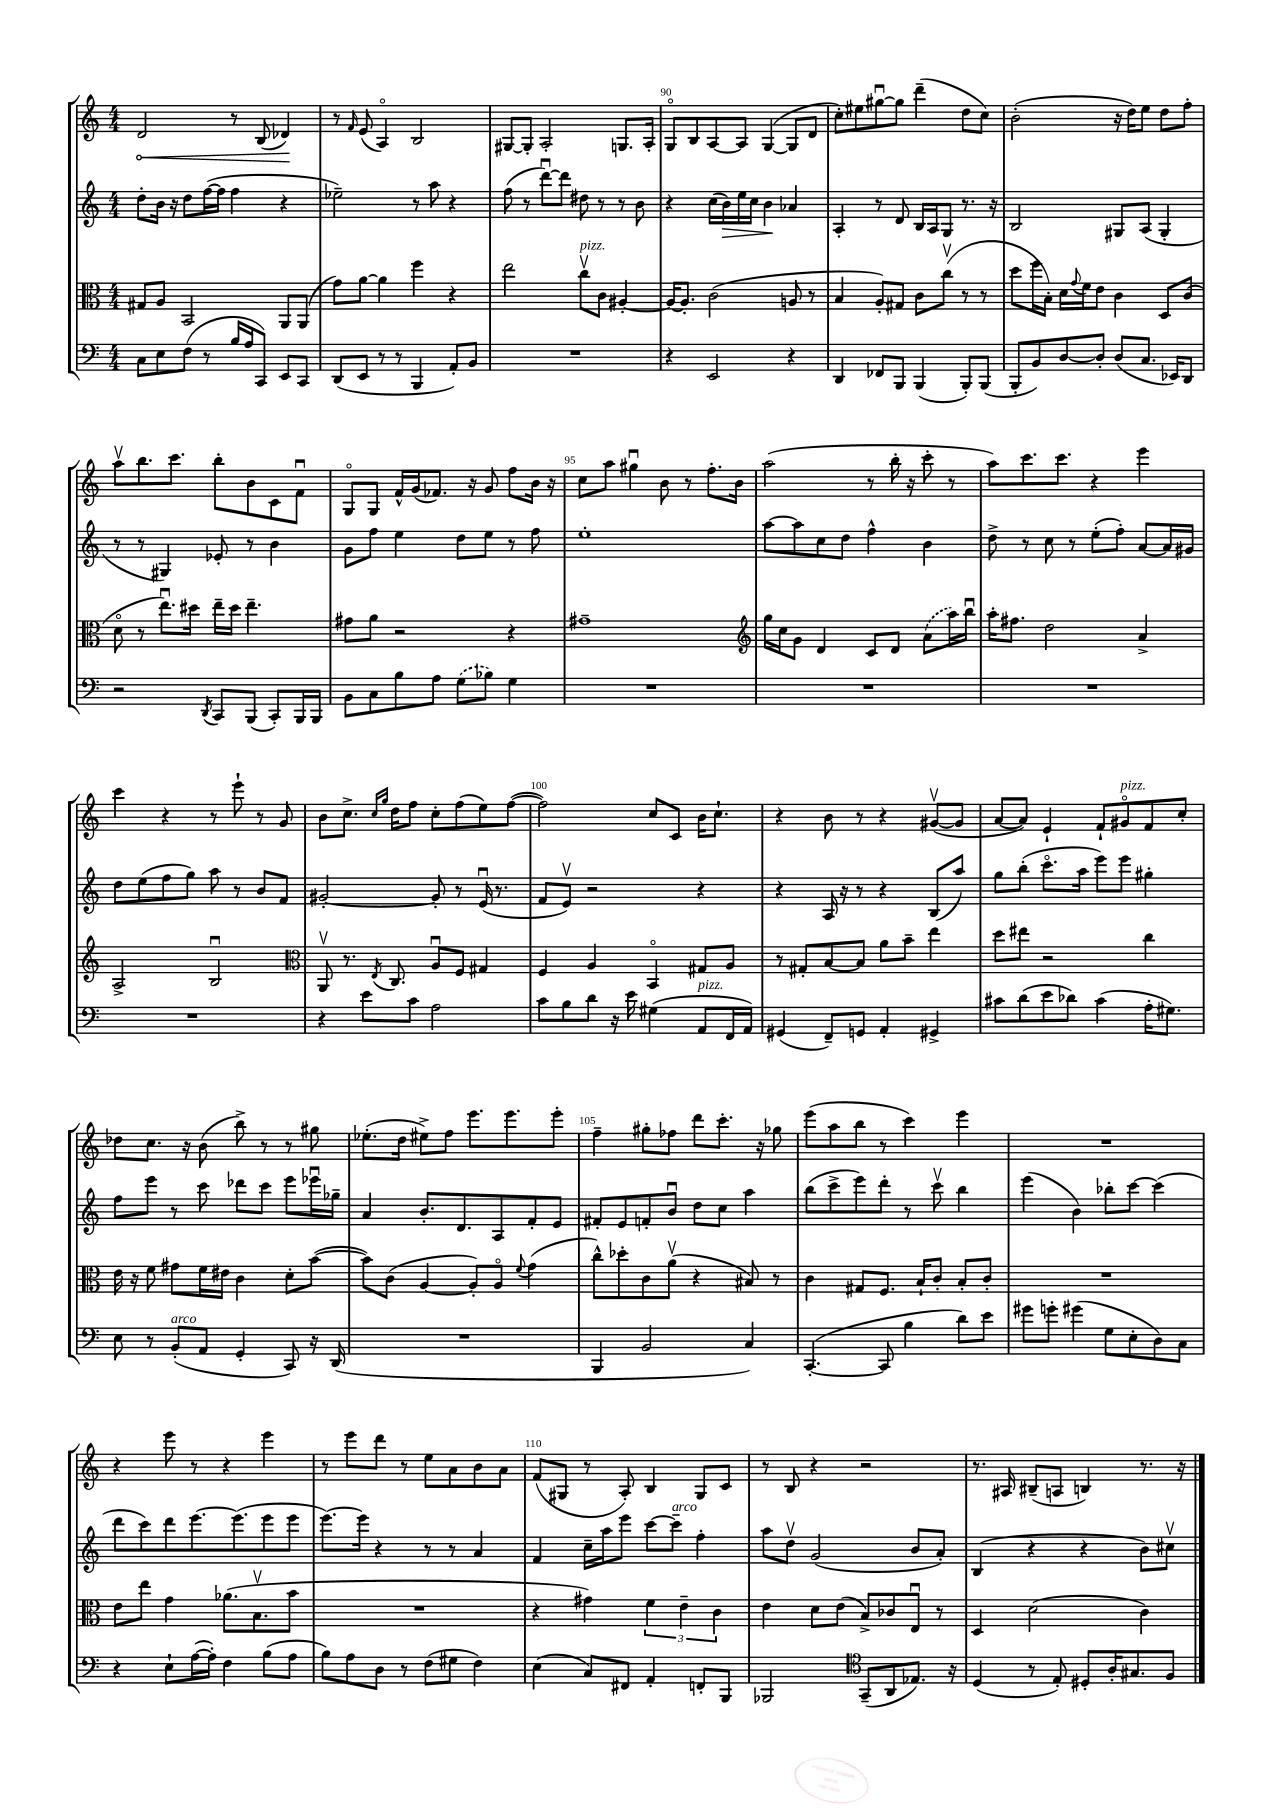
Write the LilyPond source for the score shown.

<<
\new StaffGroup <<
\new Staff = "s0" {
    \clef treble \key c \major \numericTimeSignature \time 4/4
    \once \override Hairpin.circled-tip = ##t d'2\< r8 b8( des'4\!) |
    r8 \grace { f'16 } e'8( a4\flageolet) b2 |
    gis8~ gis8-. a2-. g8. a16-. |
    g8\flageolet b8 a8~ a8 g4~( g8 d'8 |
    c''8-.) eis''8 gis''8~\downbow gis''8 d'''4--( d''8 c''8) |
    b'2-.( r16 d''16) e''8 d''8 f''8-. |
    a''8\upbow b''8. c'''8. b''8-. b'8 c'8 f'8\downbow |
    g8\flageolet g8 f'16-^ g'16( fes'8.) r16 g'8 f''8 b'16 r16 |
    c''8 a''8 gis''4\downbow b'8 r8 f''8.-. b'16 |
    a''2( r8 b''16-. r16 c'''8-. r8 |
    a''8) c'''8. c'''8. r4 e'''4 |
    c'''4 r4 r8 e'''8-! r8 g'8 |
    b'8 c''8.-> \grace { c''16 g''16 } d''16 f''8 c''8-. f''8( e''8) f''8~( |
    f''2) c''8 c'8 b'16 c''8.-! |
    r4 b'8 r8 r4 gis'8~\upbow( gis'8 |
    a'8~ a'8) e'4-! f'8-! gis'8\flageolet^\markup { \italic "pizz." } f'8 c''8-. |
    des''8 c''8. r16 b'8( b''8->) r8 r8 gis''8 |
    ees''8.-.( d''16 eis''8->) f''8 e'''8. e'''8. e'''8-. |
    f''4-- gis''8-. fes''8 d'''8 c'''8.-. r16 ges''8 |
    e'''8( a''8 b''8 r8 c'''4) e'''4 |
    R1 |
    r4 e'''8 r8 r4 e'''4 |
    r8 e'''8 d'''8 r8 e''8 a'8 b'8 a'8 |
    f'8( gis8 r8 a8-.) b4 gis8 c'8 |
    r8 b8 r4 r2 |
    r8. ais16 bis8--( a8 b4) r8. r16 \bar "|." |
}
\new Staff = "s1" {
    \clef treble \key c \major \numericTimeSignature \time 4/4
    d''8-. b'16 r16 d''8 f''16~( f''16 f''4 r4 |
    ees''2--) r8 a''8 r4 |
    f''8( r8 d'''8~\downbow) d'''8 dis''8 r8 r8 b'8 |
    r4 c''16( b'16\>) e''16 c''16 b'4\! aes'4 |
    a4-. r8 d'8 b16 a16 g8 r8. r16 |
    b2 gis8 a8( gis4-. |
    r8 r8 gis4) ees'8-. r8 b'4 |
    g'8 f''8 e''4 d''8 e''8 r8 f''8 |
    e''1-. |
    a''8~ a''8 c''8 d''8 f''4-^ b'4 |
    d''8-> r8 c''8 r8 e''8-.( f''8-.) a'8~ a'16 gis'16 |
    d''8 e''8( f''8 g''8) a''8 r8 b'8 f'8 |
    gis'2~-. gis'8-. r8 e'16\downbow( r8. |
    f'8 e'8\upbow) r2 r4 |
    r4 a16 r16 r8 r4 b8( a''8) |
    g''8 b''8-.( c'''8.\flageolet a''16 e'''8) e'''8 gis''4-. |
    f''8 e'''8 r8 c'''8 des'''8 c'''8 e'''8 ees'''16\downbow ges''16-- |
    a'4 b'8.-. d'8. a8 f'8-. e'8 |
    fis'8-. e'8 f'8-. b'8\downbow d''8 c''8 a''4 |
    b''8( c'''8-> e'''8) d'''8-. r8 c'''8\upbow b''4 |
    e'''4( b'4) bes''8-. c'''8~ c'''4( |
    d'''8 c'''8) d'''8 e'''8.~ e'''8.( e'''8 e'''8 |
    e'''8.~) e'''16 r4 r8 r8 a'4 |
    f'4 c''16-- a''16 e'''8 c'''8~ c'''8--^\markup { \italic "arco" } f''4-. |
    a''8 d''8\upbow g'2( b'8 a'8-.) |
    b4( r4 r4 b'8) cis''8\upbow \bar "|." |
}
\new Staff = "s2" {
    \clef alto \key c \major \numericTimeSignature \time 4/4
    gis8 a8 b,2 a,8 a,8( |
    g'8) a'8~ a'4 f''4 r4 |
    e''2 c''8\upbow^\markup { \italic "pizz." } c'8 ais4~-. |
    ais16~ ais8.-. c'2( a8 r8 |
    b4 a8-.) gis8 c'8 c''8\upbow( r8 r8 |
    d''8 f''16 b16-.) d'16 \appoggiatura { g'8 } f'16 e'8 c'4 d8 c'8( |
    d'8\flageolet r8 e''8.\downbow) dis''16 e''16-- dis''16 e''4.-- |
    gis'8 a'8 r2 r4 |
    gis'1-- |
    \clef treble g''16 c''16 g'8 d'4 c'8 d'8 \once \slurDashed a'8( a''16) b''16\downbow |
    a''16-. fis''8. d''2 a'4-> |
    a2-> b2\downbow |
    \clef alto a,8\upbow r8. \acciaccatura { e8 } c8. a8\downbow f8 gis4 |
    f4 a4 b,4\flageolet gis8 a8 |
    r8 gis8-. b8~ b8 a'8 b'8-- e''4 |
    d''8 eis''8 r2 c''4 |
    e'16 r16 f'8 gis'8 f'16 eis'16 c'4 d'8-. b'8~( |
    b'8) c'8( a4~ a8-.) a8\flageolet \appoggiatura { f'8 } g'4( |
    c''8-^) des''8-. c'8 a'8\upbow( r4 bis8) r8 |
    c'4 gis8 f8. b16-! c'8-. b8-. c'8-. |
    R1 |
    e'8 e''8 g'4 aes'8.( b8.\upbow b'8 |
    R1 |
    r4 gis'4) \tuplet 3/2 { f'4 e'4-- c'4 } |
    e'4 d'8 e'8( b8->) ces'8 e8\downbow r8 |
    d4 d'2( c'4) \bar "|." |
}
\new Staff = "s3" {
    \clef bass \key c \major \numericTimeSignature \time 4/4
    c8 e8 f8( r8 b16 a16 c,8) e,8 c,8 |
    d,8( e,8 r8 r8 b,,4 a,8-.) b,8 |
    R1 |
    r4 e,2 r4 |
    d,4 fes,8 b,,8 b,,4( b,,8-.) b,,8( |
    b,,8-. b,8) d8~ d8-. d8( c8. ees,16) d,8 |
    r2 \acciaccatura { d,8 } c,8 b,,8( c,8-.) b,,16 b,,16 |
    b,8 c8 b8 a8 \once \slurDashed g8( bes8) g4 |
    R1 |
    R1 |
    R1 |
    R1 |
    r4 e'8 c'8 a2 |
    c'8 b8 d'8 r16 e'16 gis4( a,8^\markup { \italic "pizz." } f,16 a,16) |
    gis,4( f,8--) g,8 a,4-. gis,4-> |
    cis'8 d'8( e'8 des'8) cis'4( a16-. gis8.) |
    e8 r8 b,8-.^\markup { \italic "arco" }( a,8 g,4-. c,8) r16 d,16( |
    R1 |
    b,,4 b,2 c4) |
    c,4.~-.( c,8 b4 d'8) e'8 |
    gis'8 g'8-. gis'4( g8 e8-. d8) c8 |
    r4 e8-! a16~( a16-.) f4 b8( a8 |
    b8) a8 d8 r8 f8( gis8 f4) |
    e4( c8) fis,8 a,4-. f,8-. b,,8 |
    bes,,2 \clef tenor g,8--( a,8 ees8.) r16 |
    d4( r8 e8-.) dis8-. a16-. gis8. f8 \bar "|." |
}
>>
>>
\layout { \context { \Score currentBarNumber = #87 \override BarNumber.break-visibility = ##(#f #t #t) barNumberVisibility = #(every-nth-bar-number-visible 5) } }
